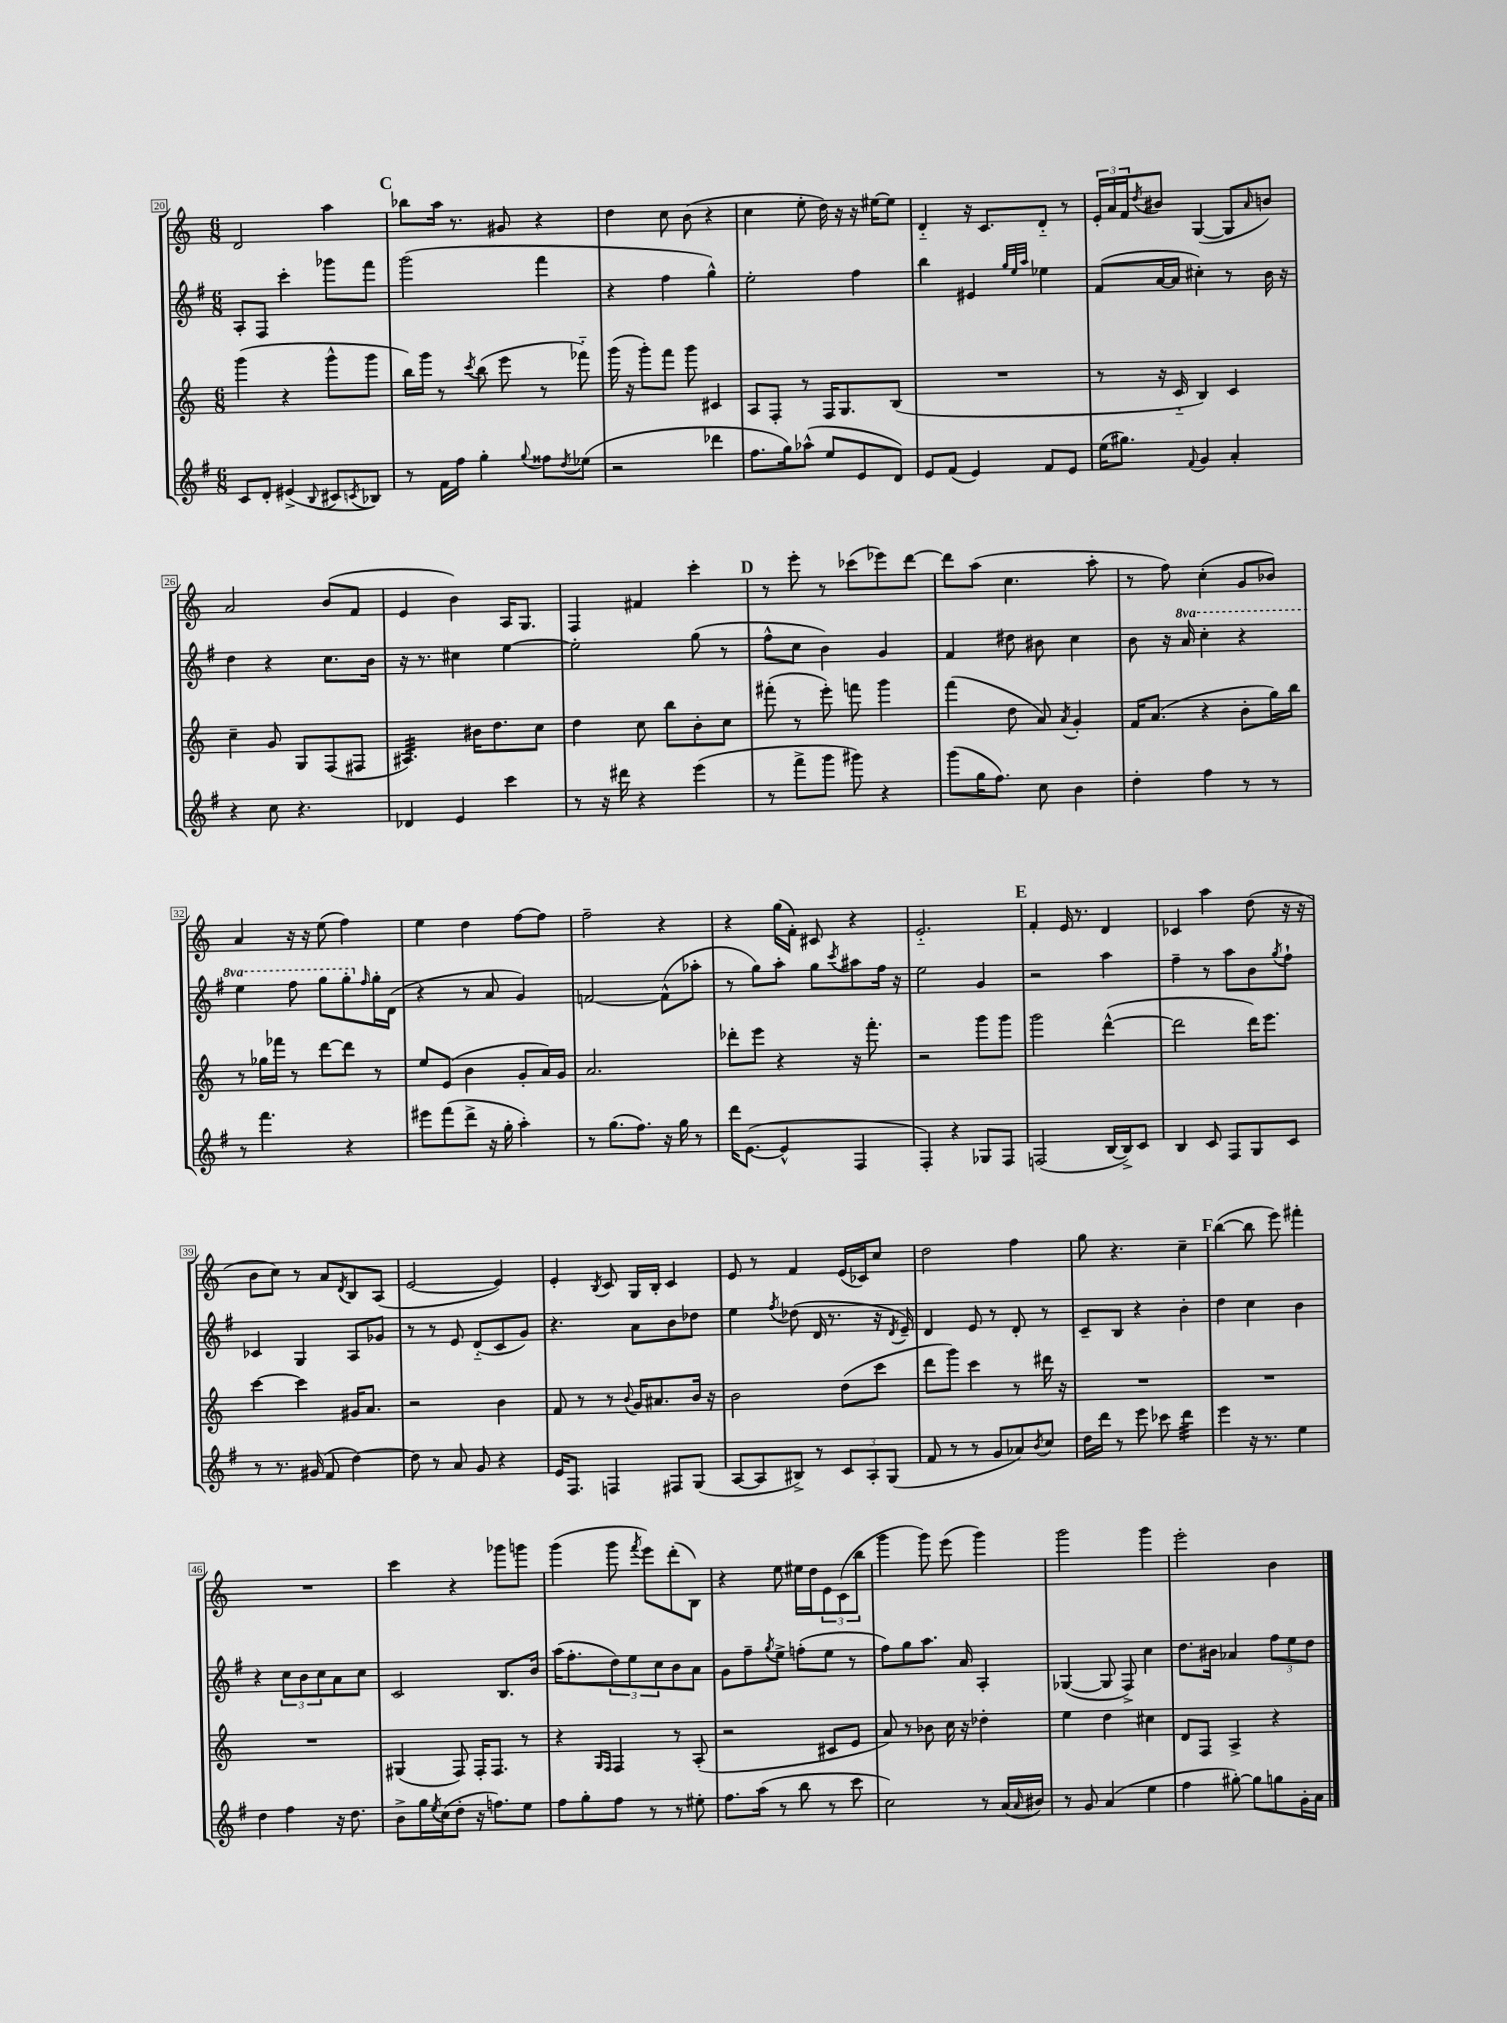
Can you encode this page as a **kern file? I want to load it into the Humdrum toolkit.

**kern	**kern	**kern	**kern
*staff4	*staff3	*staff2	*staff1
*clefG2	*clefG2	*clefG2	*clefG2
*k[f#]	*k[]	*k[f#]	*k[]
*M6/8	*M6/8	*M6/8	*M6/8
8c	(4ggg	8A'	2d
8d'	.	8F#	.
(4e#^	4r	4ccc'	.
8qqB	.	.	.
8c#	8ggg^^	8ggg-	4aa
8qc	.	.	.
8B-)	8ggg	8fff#	.
=	=	=	=
8r	16bb)	(2ggg	8bb-
.	16ggg	.	.
16f#	8r	.	16aa
16ff#	.	.	8.r
.	8qccc	.	.
4gg'	(8bb	.	.
.	8eee	.	8g#
8qqgg	.	.	.
8ff##	8r	4fff#	4r
8qdd	.	.	.
(8ee-	8fff-'~)	.	.
=	=	=	=
2r	(16ggg	4r	4dd
.	16r	.	.
.	8ggg')	.	.
.	8fff	4ff#	8cc
.	8ggg	.	(8b
4ddd-	4c#	4gg^^)	4r
=	=	=	=
8.ff#	8A	2ee'	4cc
.	8F'	.	.
16gg)	.	.	.
(8aa-^^	8r	.	8ee'
8ee	16F	.	16dd)
.	8.G	.	16r
8e	.	4ff#	16r
.	.	.	[16ee#
8d)	(8B	.	8ee#]
=	=	=	=
8e	2.r	4bb	4d'~
(8f#	.	.	.
4e)	.	4e#	16r
.	.	.	8.c
.	.	32qqgg	.
.	.	32qqee	.
.	.	32qqaa	.
8f#	.	4ee-	8d'~
8e	.	.	8r
=	=	=	=
(16ee	8r	(8f#	24e'
.	.	.	24a
8.gg#)	.	.	.
.	.	.	24f
.	.	.	8qdd
.	16r	[16a	8b#
.	16c'~	16a]	.
8qqf#	.	.	.
4g	4B)	4cc#')	([4G
4a'	4c	8r	8G]
.	.	.	16qqa
.	.	16b	8b)
.	.	16r	.
=	=	=	=
4r	4cc~	4dd	2a
8cc	8g	4r	.
4.r	8G	.	.
.	(8F	8.cc	(8b
.	8F#	.	8f
.	.	16b	.
=	=	=	=
4d-	4.A#)	16r	4e
.	.	8.r	.
4e	.	4cc#	4b)
.	16b#	.	.
.	8.dd	.	.
4ccc	.	[4ee	16A
.	.	.	8.G
.	8cc	.	.
=	=	=	=
8r	4dd	2ee']	4F
16r	.	.	.
16ddd#	.	.	.
4r	8cc	.	4f#
.	8bb	.	.
(4eee	8b'	(8gg	4ccc'
.	8cc	8r	.
=	=	=	=
8r	(8fff#'	8ff#^^	8r
8fff#^	8r	8cc	8eee'
8ggg	8eee')	4b)	8r
8ggg#)	8fff	.	(8ccc-
4r	4ggg	4g	8eee-)
.	.	.	[8ddd
=	=	=	=
(8ggg	(4fff	4f#	8ddd]
16gg	.	.	(8aa
8.ff#)	.	.	.
.	8dd	8dd#	4.cc
8cc	8a)	8b#	.
.	8qa	.	.
4b	4g'	4cc	.
.	.	.	8aa'
=	=	=	=
4dd'	16f	8b	8r
.	(8.a	.	.
.	.	16r	8ff)
.	.	16aa	.
4ff#	4r	4ccc'	(4cc'
8r	8b'	4r	8g
8r	16gg)	.	8b-)
.	16bb	.	.
=	=	=	=
8r	8r	4eee	4a
4.fff#	16gg-	.	.
.	16fff-	.	.
.	8r	8fff#	16r
.	.	.	16r
.	[8ddd	8ggg	(8ee
4r	8ddd]	8ggg'	4ff)
.	.	16qqff#	.
.	8r	16gg'	.
.	.	(16d	.
=	=	=	=
8eee#	8ee	4r	4ee
(8fff#	(8e	.	.
8ddd^	4b	8r	4dd
16r	.	8a	.
16gg'	.	.	.
4aa')	8g'	4g)	[8ff
.	16a)	.	8ff]
.	16g	.	.
=	=	=	=
8r	2.a	[2f	2ff~
(8.gg	.	.	.
8.ff#)	.	.	.
16r	.	(8f^^]	4r
16gg	.	.	.
8r	.	8aa-'	.
=	=	=	=
16ddd	8ddd-'	8r	4r
([8.e	.	.	.
.	8eee	8gg)	.
4e^^]	4r	8aa'	(16gg
.	.	.	16f')
.	.	8gg	8c#
.	.	8qccc	.
4F#	16r	8aa#	4r
.	8.fff'	.	.
.	.	16ff#	.
.	.	16r	.
=	=	=	=
4F#')	2r	2ee	2.e'~
4r	.	.	.
8G-	8ggg	4g	.
8F#	8ggg	.	.
=	=	=	=
(2F	2ggg	2r	4f'
.	.	.	16e
.	.	.	8.r
[16B	([4ddd^^	4aa	4d
16B^])	.	.	.
8c	.	.	.
=	=	=	=
4B	2ddd]	4ff#~	4c-
8c	.	8r	4aa
8F#	.	8aa	.
8G	16ddd)	8b	(8dd
.	8.eee	.	.
.	.	8qgg	.
8c	.	8ff#`	16r
.	.	.	16r
=	=	=	=
8r	[4ccc	4c-	8b
8.r	.	.	8cc)
.	4ccc]	4G	8r
(16g#	.	.	.
8f#	.	.	8a
.	.	.	8qd
[4dd)	16g#	8A	8B
.	8.a	.	.
.	.	8g-	(8A
=	=	=	=
8dd]	2r	8r	[2e
8r	.	8r	.
8a	.	8e	.
8g	.	(8d'~	.
4r	4b	8c	4e])
.	.	8g)	.
=	=	=	=
16e	8f	4.r	4e'
8.F#	.	.	.
.	8r	.	.
.	.	.	8qB
4F	8r	.	8c
.	8qqb	.	.
.	16g	8a	16G
.	8.a#	.	16B'
8F#	.	8b	4c
(8G	16b	8dd-	.
.	16r	.	.
=	=	=	=
[8A	2b	4ee	8e
8A]	.	.	8r
.	.	8qff#	.
8B#^)	.	(8dd-	4f
8r	.	16d	.
.	.	8.r	.
12c	(8dd	.	(16e
.	.	.	16c-)
12A'	.	.	.
.	8ccc	16r	8cc
(12G	.	.	.
.	.	8qd	.
.	.	16e~)	.
=	=	=	=
8f#	8ddd	4d	2dd
8r	8ggg)	.	.
8r	4ccc	8e	.
8g	.	8r	.
8a-)	8r	8d'	4ff
8qb	.	.	.
8cc	16ddd#	8r	.
.	16r	.	.
=	=	=	=
16dd	2.r	8c~	8gg
16ddd	.	.	.
8r	.	8B	4.r
8eee	.	4r	.
8ccc-	.	.	.
4ddd	.	4b'	4cc~
=	=	=	=
4eee	2.r	4dd	([4bb
16r	.	4cc	8bb]
8.r	.	.	.
.	.	.	8eee)
4ee	.	4b	4fff#'
=	=	=	=
4dd	2.r	4r	2.r
4ff#	.	12cc	.
.	.	12b	.
.	.	12cc	.
16r	.	8a	.
8.dd	.	.	.
.	.	8cc	.
=	=	=	=
8b^	(4G#	2c	4ccc
16gg	.	.	.
8qee	.	.	.
(16cc	.	.	.
8dd'	8F)	.	4r
16r	16F'	.	.
8.ff)	8.F	.	.
.	.	8.B	8ggg-
8ee	8r	.	8ggg
.	.	16b	.
=	=	=	=
8ff#	4r	(16aa	(4ggg
.	.	8.ff#'	.
8gg'	.	.	.
.	16qqG	.	.
.	16qqF	.	.
8ff#	4F	12dd)	8ggg
.	.	12ee	.
.	.	.	8qfff
8r	.	.	8eee)
.	.	12cc	.
8r	8r	8b	(8ddd'
8ee#'	(8A'	8a	8B)
=	=	=	=
8.ff#	2r	8g	4r
.	.	8ff#~	.
(16aa	.	.	.
.	.	8qgg	.
8r	.	8ee^	8ee
8bb	.	(8ff'	16ee#
.	.	.	16dd
8r	8c#	8ee	12e
.	.	.	(12c
8ccc	8e	8r	.
.	.	.	12bb
=	=	=	=
2cc)	8a)	8ff#)	4ggg
.	8r	8gg	.
.	8b-	8.aa	8ggg)
.	16cc	.	(8eee
.	16r	16a	.
8r	4dd-'	4A'	4ggg)
(16a	.	.	.
16qqa	.	.	.
16b#)	.	.	.
=	=	=	=
8r	4ee	([4G-	2ggg
8g	.	.	.
(4a	4dd	8G-]	.
.	.	8F#^)	.
4ee	4cc#	4cc	4ggg
=	=	=	=
4ff#	8d	8.dd	2eee'
.	8F	.	.
.	.	16b#	.
[8gg#')	4A^	4a-	.
8gg#]	.	.	.
8gg	4r	12ff#	4b
.	.	12ee	.
16g'	.	.	.
.	.	12dd	.
16a	.	.	.
==	==	==	==
*-	*-	*-	*-
